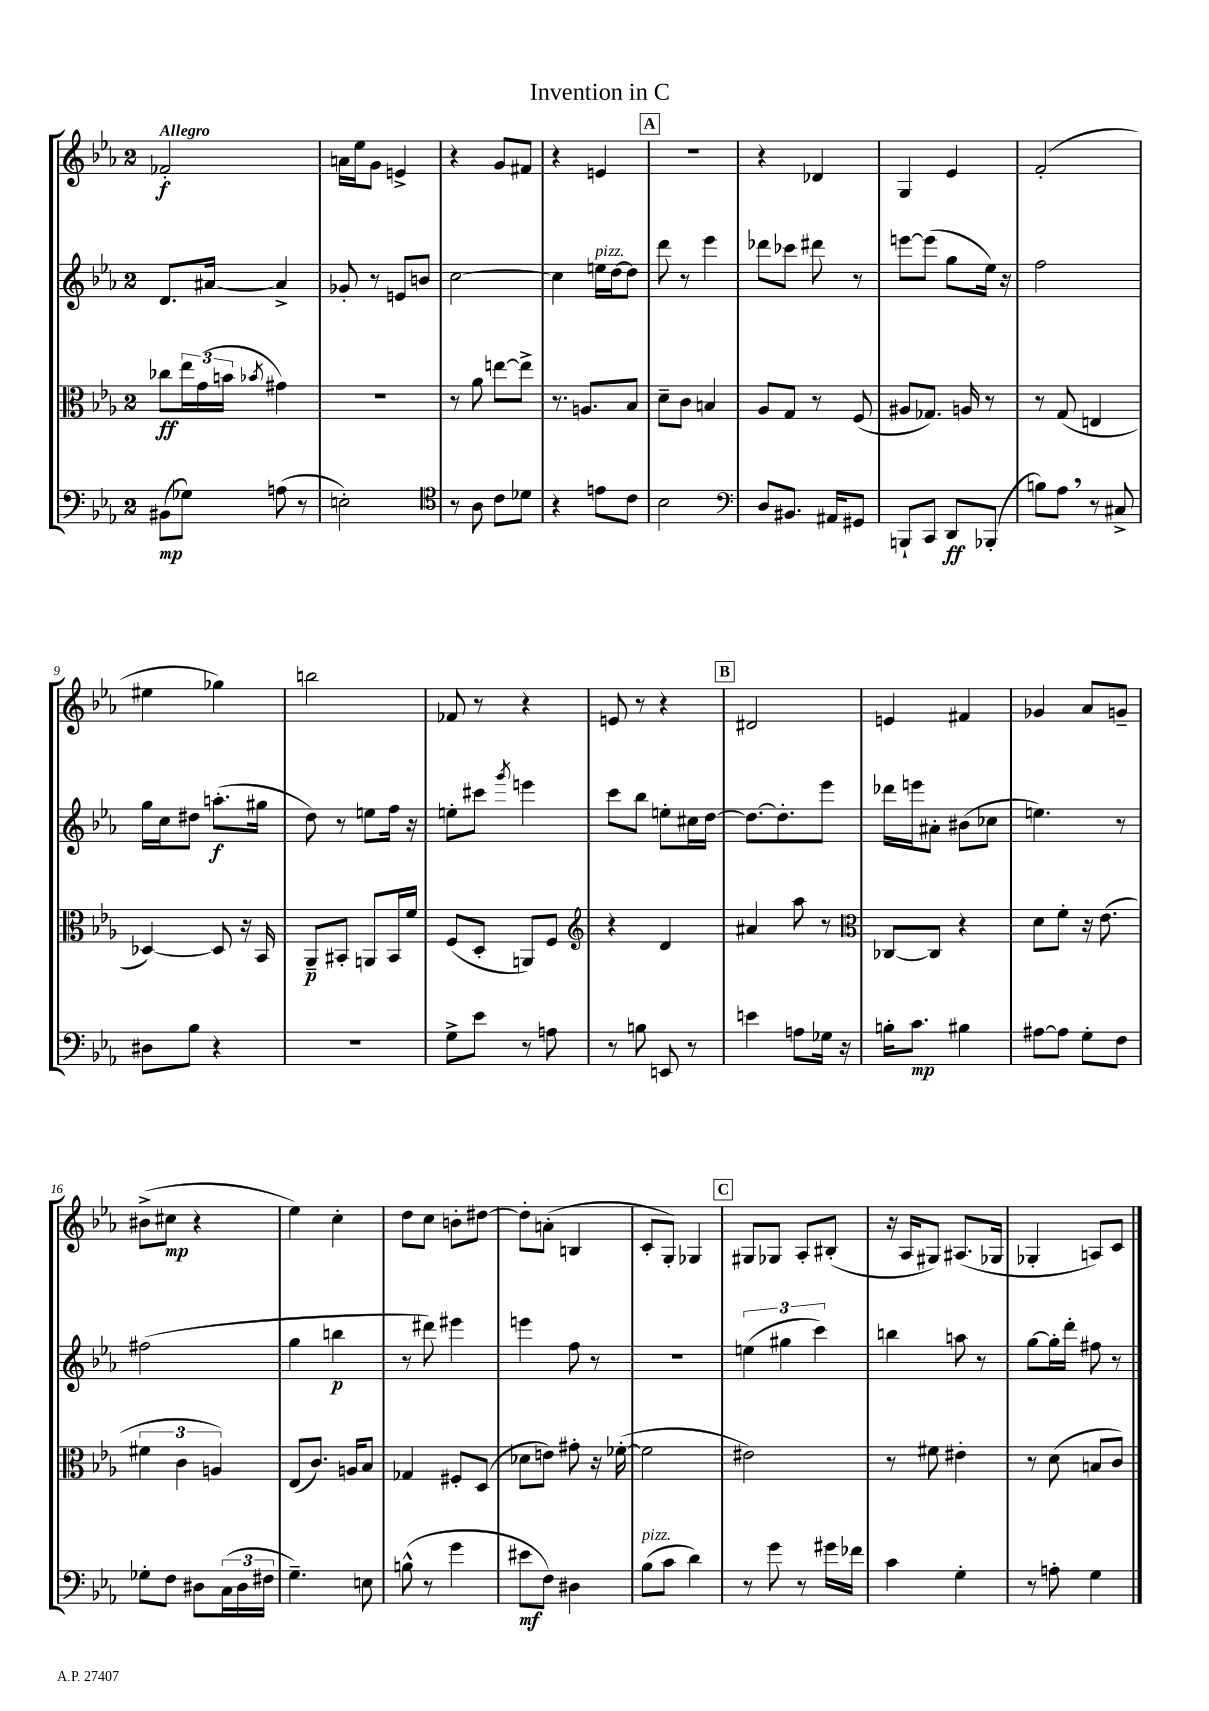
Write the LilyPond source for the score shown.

\header { title = "Invention in C" }
<<
\new StaffGroup <<
\new Staff = "s0" {
    \clef treble \key ees \major \once \override Staff.TimeSignature.style = #'single-digit \time 2/4 \tempo "Allegro"
    fes'2-.\f |
    a'16 ees''16 g'8 e'4-> |
    r4 g'8 fis'8 |
    r4 e'4 |
    \mark \markup { \box "A" } r2 |
    r4 des'4 |
    g4 ees'4 |
    f'2-.( |
    eis''4 ges''4) |
    b''2 |
    fes'8 r8 r4 |
    e'8 r8 r4 |
    \mark \markup { \box "B" } dis'2 |
    e'4 fis'4 |
    ges'4 aes'8 g'8-- |
    bis'8->( cis''8\mp r4 |
    ees''4) c''4-. |
    d''8 c''8 b'8-. dis''8~ |
    dis''8-. a'8-.( b4 |
    c'8-. g8-.) ges4 |
    \mark \markup { \box "C" } gis8 ges8 aes8-. bis8-.( |
    r16 aes16 gis8) ais8.( ges16 |
    ges4-. a8) c'8 \bar "|." |
}
\new Staff = "s1" {
    \clef treble \key ees \major \once \override Staff.TimeSignature.style = #'single-digit \time 2/4
    d'8. ais'16~ ais'4-> |
    ges'8-. r8 e'8 b'8 |
    c''2~ |
    c''4 e''16^\markup { \italic "pizz." } d''16~ d''8 |
    \mark \markup { \box "A" } d'''8 r8 ees'''4 |
    des'''8 ces'''8 dis'''8 r8 |
    e'''8~ e'''8( g''8 ees''16) r16 |
    f''2 |
    g''16 c''16 dis''8 a''8.-.\f( gis''16 |
    d''8) r8 e''8 f''16 r16 |
    e''8-. cis'''8 \acciaccatura { g'''8 } e'''4 |
    c'''8 bes''8 e''8-. cis''16 d''16~ |
    \mark \markup { \box "B" } d''8.~ d''8.-. ees'''8 |
    des'''16 e'''16 ais'8-. bis'8( ces''8 |
    e''4.) r8 |
    fis''2( |
    g''4 b''4\p |
    r8 dis'''8) eis'''4 |
    e'''4 f''8 r8 |
    r2 |
    \mark \markup { \box "C" } \tuplet 3/2 { e''4( gis''4 c'''4) } |
    b''4 a''8 r8 |
    g''8~ g''16-. d'''16-. fis''8 r8 \bar "|." |
}
\new Staff = "s2" {
    \clef alto \key ees \major \once \override Staff.TimeSignature.style = #'single-digit \time 2/4
    ces''8\ff \tuplet 3/2 { ees''16 g'16( b'16 } \acciaccatura { bes'8 } gis'4) |
    R2 |
    r8 aes'8 e''8~ e''8-> |
    r8. a8. bes8 |
    \mark \markup { \box "A" } d'8-- c'8 b4 |
    aes8 g8 r8 f8( |
    ais8 ges8.) a16 r8 |
    r8 g8( e4 |
    des4~) des8 r16 bes,16 |
    aes,8--\p bis,8-. a,8 bis,16 f'16 |
    f8( d8-. a,8) f8 |
    \clef treble r4 d'4 |
    \mark \markup { \box "B" } ais'4 aes''8 r8 |
    \clef alto ces8~ ces8 r4 |
    d'8 f'8-. r16 ees'8.( |
    \tuplet 3/2 { fis'4 c'4 a4) } |
    ees8( c'8.) a16 bes8 |
    ges4 fis8-. d8( |
    des'8 e'8) gis'8-. r16 fes'16~-.( |
    fes'2 |
    \mark \markup { \box "C" } eis'2) |
    r8 fis'8 eis'4-. |
    r8 d'8( b8 c'8) \bar "|." |
}
\new Staff = "s3" {
    \clef bass \key ees \major \once \override Staff.TimeSignature.style = #'single-digit \time 2/4
    bis,8\mp( ges8) a8( r8 |
    e2-.) |
    \clef tenor r8 aes8 c'8 des'8 |
    r4 e'8 c'8 |
    \mark \markup { \box "A" } bes2 |
    \clef bass d8 bis,8. ais,16 gis,8 |
    b,,8-! c,8 d,8\ff bes,,8-.( |
    b8) aes8 \breathe r8 cis8-> |
    dis8 bes8 r4 |
    R2 |
    g8-> ees'8 r8 a8 |
    r8 b8 e,8 r8 |
    \mark \markup { \box "B" } e'4 a8 ges16 r16 |
    b16-. c'8.\mp bis4 |
    ais8~ ais8 g8-. f8 |
    ges8-. f8 dis8 \tuplet 3/2 { c16( dis16 fis16 } |
    g4.--) e8 |
    b8-^( r8 g'4 |
    eis'8\mf f8) dis4 |
    bes8^\markup { \italic "pizz." }( c'8 d'4) |
    \mark \markup { \box "C" } r8 g'8 r8 gis'16 fes'16 |
    c'4 g4-. |
    r8 a8-. g4 \bar "|." |
}
>>
>>
